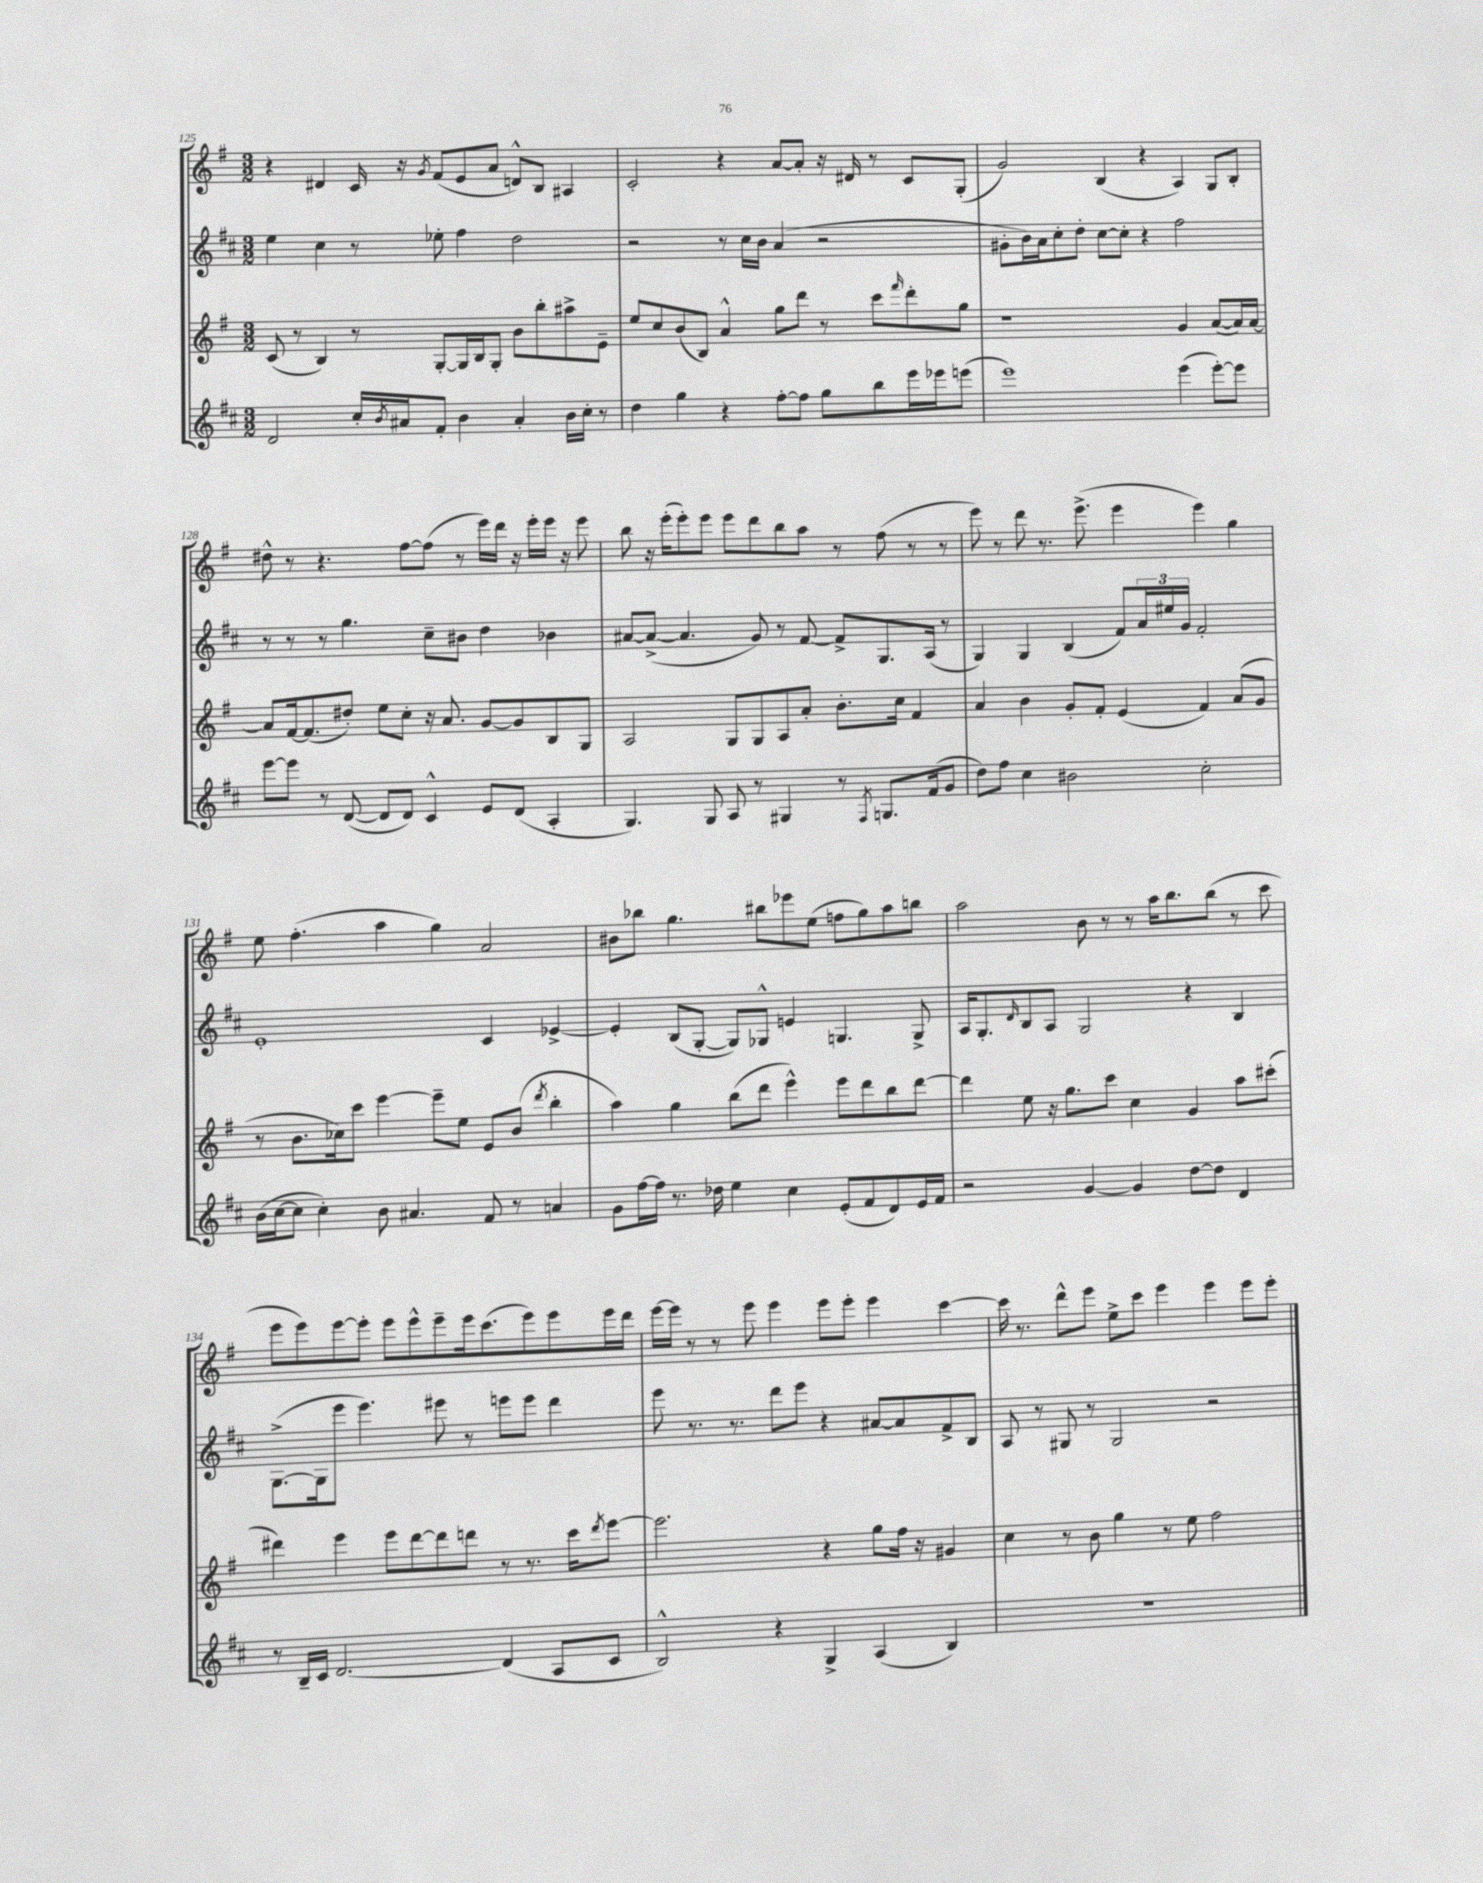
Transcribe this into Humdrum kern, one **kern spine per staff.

**kern	**kern	**kern	**kern
*staff4	*staff3	*staff2	*staff1
*clefG2	*clefG2	*clefG2	*clefG2
*k[f#c#]	*k[f#]	*k[f#c#]	*k[f#]
*M3/2	*M3/2	*M3/2	*M3/2
2d	(8c	4ee	4r
.	8r	.	.
.	4B)	4cc#	4d#
16cc#'	8r	8r	16c
8qb	.	.	.
16a#	.	.	16r
.	.	.	8qg
8f#'	[8G'	8ee-'	(8f#
4b	16G]	4ff#	8e
.	16B	.	.
.	8G'	.	8a
4a#'	8b	2dd	8d^^)
.	8bb'	.	8B
16b	8aa#^	.	4A#
16cc#'	.	.	.
8r	8e~	.	.
=	=	=	=
4dd	8ee	2r	2c'
.	8cc	.	.
4gg	(8b	.	.
.	8B)	.	.
4r	4a^^	8r	4r
.	.	16cc#	.
.	.	16b	.
[8ff#'	8gg	(4a	[8a
8ff#]	8ddd	.	8a']
8gg	8r	2r	16r
.	.	.	16d#
8bb	8ccc	.	8r
.	16qqfff#	.	.
16eee	8ddd'	.	8c
16eee-	.	.	.
(8eee	8gg	.	(8G'
=	=	=	=
1eee)	1r	8g#'	2g)
.	.	16b)	.
.	.	16a	.
.	.	8cc#'	.
.	.	8dd'	.
.	.	[8cc#	(4B
.	.	8cc#']	.
.	.	4r	4r
(4eee	4g	2ff#	4A)
[8eee')	([8a	.	8G
8eee]	16a])	.	8B'
.	[16a	.	.
=	=	=	=
[8eee	8a]	8r	8dd#^^
8eee]	[16f#	8r	8r
.	(8.f#]	.	.
8r	.	8r	4.r
([8d	8dd#')	4.gg	.
8d]	8ee	.	.
8d)	8cc'	.	[8ff#
4c#^^	16r	8cc#~	(8ff#]
.	8.a	.	.
.	.	8b#	8r
8e	[8g	4dd	16eee)
.	.	.	16ddd
(8d	8g]	.	16r
.	.	.	16eee'
4A'	8B	4b-	16eee
.	.	.	16r
.	8G	.	8eee
=	=	=	=
4.G)	2A	[8a#	8bb
.	.	(8a#^_	16r
.	.	.	(16eee'
.	.	4.a#]	8eee')
8G	.	.	8eee
8A	8G	.	8eee
8r	8G	8g)	8ddd
4G#	8A	8r	8bb
.	8a'	[8f#	8aa
8r	8.b'	8f#^]	8r
8qF#	.	.	.
8.G	.	8.G	(8ff#
.	16cc	.	.
.	4f#	.	8r
(16f#	.	(16A	.
8g	.	8r	8r
=	=	=	=
8dd)	4a	4G)	8eee)
8ff#	.	.	8r
4cc#	4b	4G	8ddd
.	.	.	8.r
2b#	8g'	(4B	.
.	.	.	(8.eee^
.	8f#'	.	.
.	(4e	8f#)	4eee
.	.	24a	.
.	.	24ee#	.
.	.	24g	.
2cc#'	4f#)	2f#'	4eee)
.	(8a	.	4gg
.	8g	.	.
=	=	=	=
(16b	8r	1e'	8ee
[16cc#	.	.	.
8cc#]	8.b	.	(4.ff#'
4cc#')	.	.	.
.	16cc-)	.	.
.	8ccc	.	.
8b	[4eee	.	4aa
4.a#	.	.	.
.	8eee~]	.	4gg)
.	8ee	.	.
8f#	8e	4c#	2a
8r	(8b	.	.
.	8qddd	.	.
4a	4bb'	[4e-^	.
=	=	=	=
8g	4aa)	4e-']	8b#
[16ff#	.	.	8bb-
16ff#]	.	.	.
8.r	4gg	(8B	4.gg
.	.	[8G'	.
16dd-	.	.	.
4ee	(8bb	8G])	.
.	8ddd	8G-^^	8bb#
4cc#	4eee^^)	4e	8eee-
.	.	.	(8ee
(8e'	8eee	4.G	8ff
8f#	8ddd	.	8gg)
8d)	8bb	.	8aa
16e	[8ddd	8G^	8bb
16f#	.	.	.
=	=	=	=
2r	4ddd]	16A	2aa
.	.	8.G'	.
.	.	16qqd	.
.	8ee	8B	.
.	16r	8A	.
.	8.gg	.	.
[4g	.	2G	8b
.	8ccc	.	8r
4g]	4cc	.	8r
.	.	.	16aa
.	.	.	8.bb
[8dd	4g	4r	.
8dd]	.	.	(8bb
4d	8aa	4B	8r
.	(8ccc#'	.	8ccc
=	=	=	=
8r	4ddd#)	([8.G^	8eee
16B~	.	.	8eee)
16c#	.	16G]	.
[2.d	4eee	8eee	[8eee
.	.	4.eee)	8eee']
.	8eee	.	8eee
.	[8ddd#	.	8eee^^
.	8ddd#]	8eee#	8eee~
.	8ddd	8r	16eee
.	.	.	(8.ccc
(4d]	8r	8eee	.
.	8.r	8eee	8eee)
8A	.	4ddd	8eee
.	16ccc	.	.
.	8qddd	.	.
8c#	[8eee	.	16eee
.	.	.	16ddd
=	=	=	=
2B^^)	2.eee]	8eee	[16eee
.	.	.	16eee]
.	.	8.r	8r
.	.	.	8r
.	.	8.r	.
.	.	.	8eee
4r	.	8ddd	4eee
.	.	8eee	.
4G^	4r	4r	8eee
.	.	.	8eee'
(4A	8gg	[8a#	4eee
.	16ff#	8a#]	.
.	16r	.	.
4B)	4g#	8f#^	[4ccc
.	.	8B	.
=	=	=	=
1.r	4cc	8A	16ccc]
.	.	.	8.r
.	.	8r	.
.	8r	8G#	8ddd^^
.	8b	8r	8eee
.	4gg	2G#	8ee^
.	.	.	8ccc
.	8r	.	4eee
.	8ee	.	.
.	2ff#	2r	4eee
.	.	.	8eee
.	.	.	8eee'
==	==	==	==
*-	*-	*-	*-
